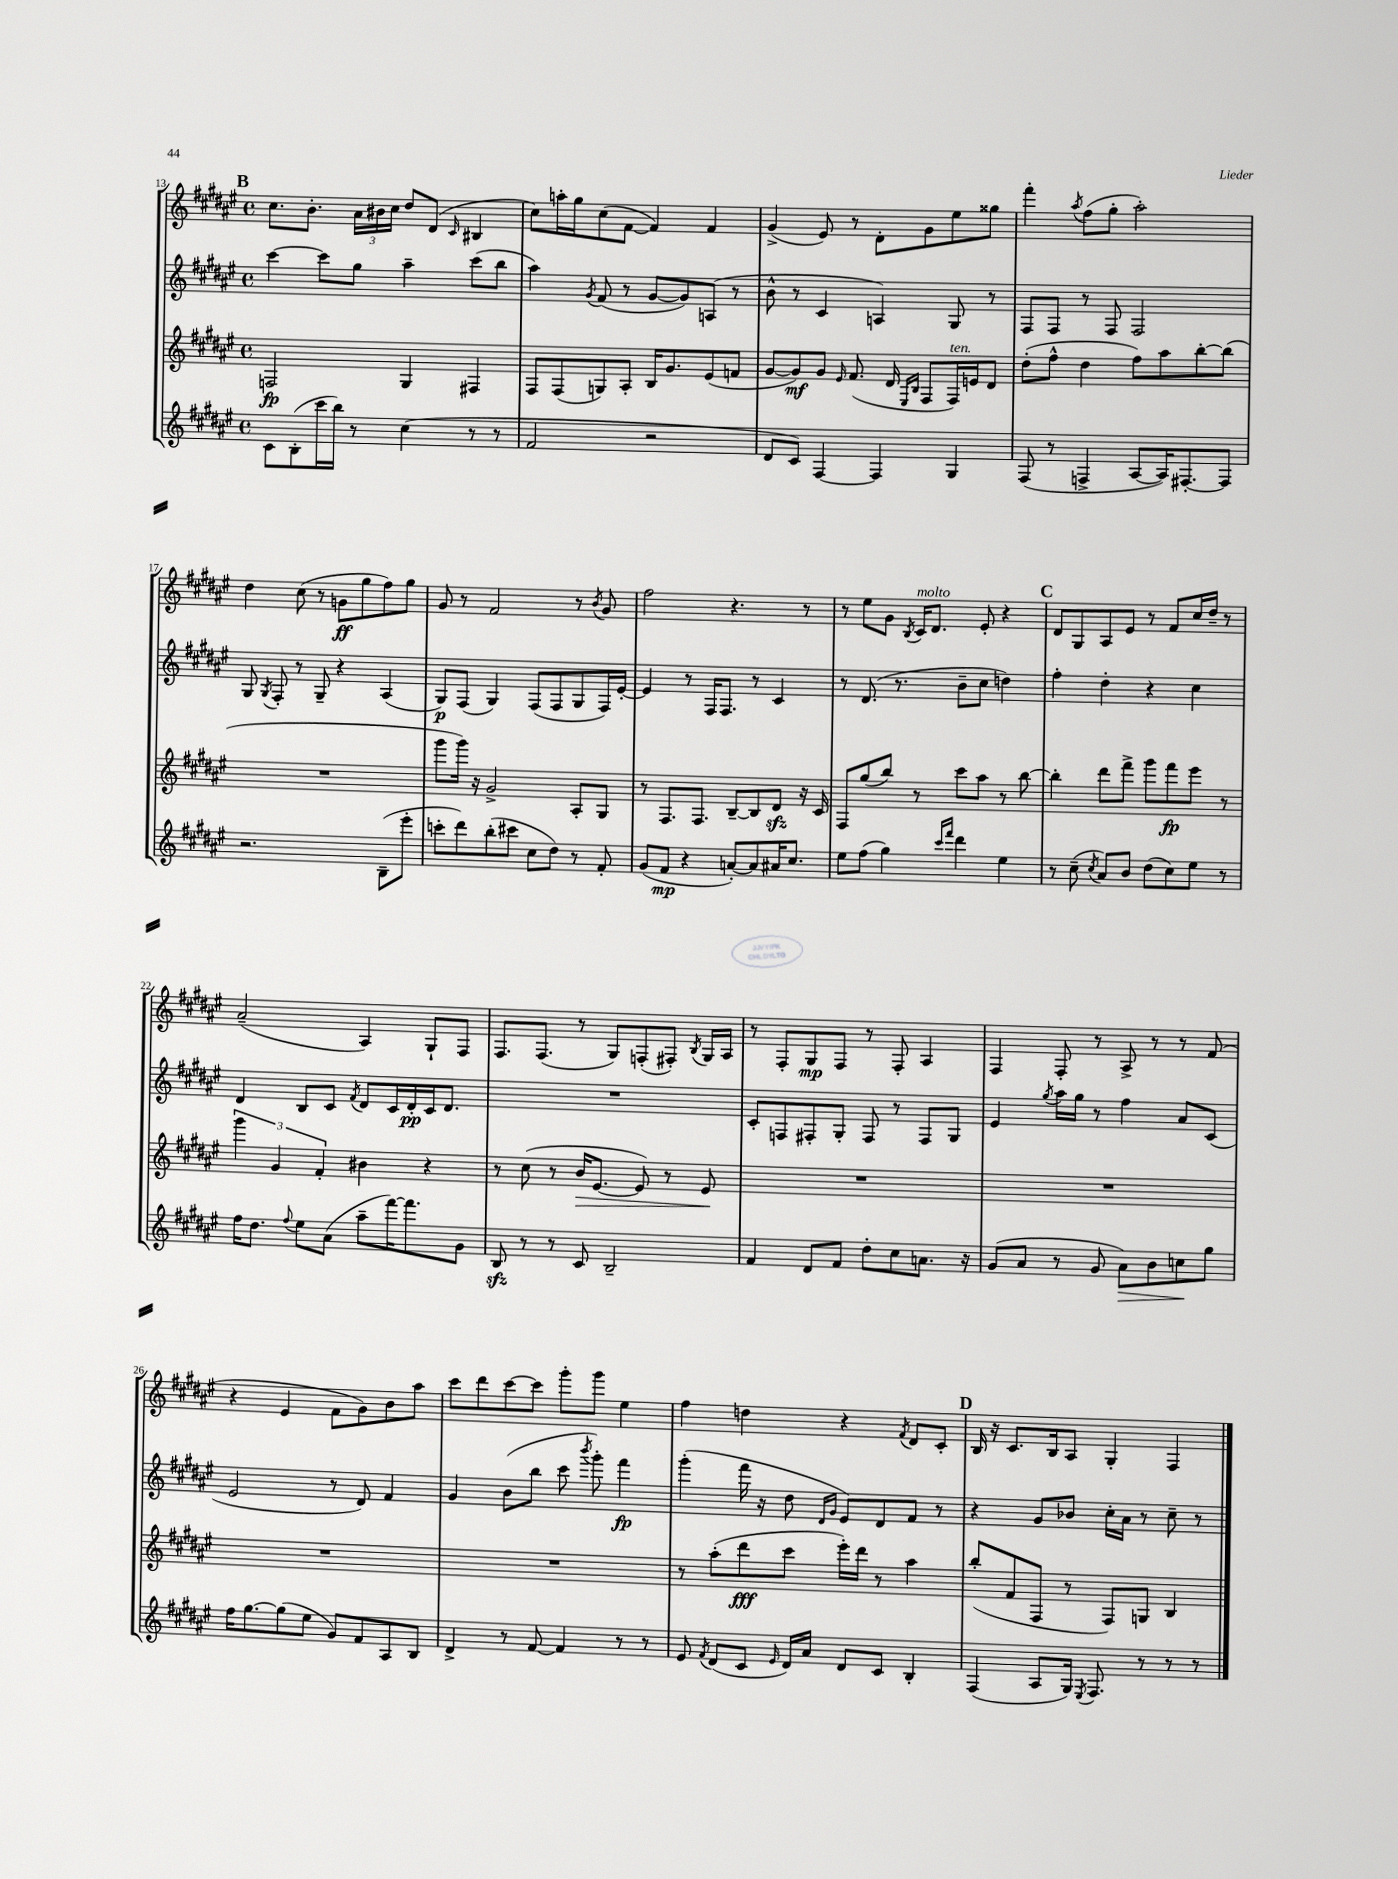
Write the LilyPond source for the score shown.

<<
\new StaffGroup <<
\new Staff = "s0" {
    \clef treble \key fis \major \defaultTimeSignature \time 4/4
    \autoBeamOff \mark \markup { \bold "B" } cis''8.[ b'8.]-. \tuplet 3/2 { ais'16[ bis'16 cis''16] } dis''8[ dis'8]( \grace { cis'16 } bis4 |
    cis''8[) a''16-. gis''16 cis''8( fis'8]~ fis'4) fis'4 |
    gis'4->( eis'8) r8 dis'8[-. gis'8 eis''8 gisis''8] |
    fis'''4-. \acciaccatura { ais''8 } fis''8[( gis''8]-. ais''2-.) |
    dis''4 cis''8( r8 g'8[\ff gis''8 fis''8) gis''8] |
    gis'8 r8 fis'2 r8 \acciaccatura { b'8 } gis'8 |
    fis''2 r4. r8 |
    r8 eis''8[ gis'8] \acciaccatura { b8 } cis'16[^\markup { \italic "molto" } dis'8.] eis'8-. r4 |
    \mark \markup { \bold "C" } dis'8[ gis8 ais8 eis'8] r8 fis'8[ cis''16 dis''16]-- r8 |
    ais'2--( ais4) gis8[-! fis8] |
    fis8.[ fis8.]( r8 gis8[) f8-.( fis8]-.) \acciaccatura { b8 } gis16[ ais16] |
    r8 fis8[-. gis8\mp fis8] r8 fis8-. ais4 |
    fis4 fis8-. r8 ais8-> r8 r8 fis'8( |
    r4 eis'4 fis'8[ gis'8) b'8 ais''8] |
    cis'''8[ dis'''8 cis'''8~ cis'''8] gis'''8[-. gis'''8] eis''4 |
    fis''4 d''4 r4 \acciaccatura { fis'8 } dis'8[ cis'8]-. |
    \mark \markup { \bold "D" } b16 r16 cis'8.[ b16 ais8] gis4-. fis4 \bar "|." |
}
\new Staff = "s1" {
    \clef treble \key fis \major \defaultTimeSignature \time 4/4
    \autoBeamOff \mark \markup { \bold "B" } cis'''4~ cis'''8[ gis''8] ais''4-- cis'''8[( b''8] |
    ais''4) \acciaccatura { gis'8 } fis'8( r8 gis'8[~ gis'8) a8]( r8 |
    b'8-^ r8 cis'4 a4) gis8 r8 |
    fis8[ fis8] r8 fis8 fis2 |
    gis8 \acciaccatura { gis8 } fis8-. r8 gis8-- r4 ais4( |
    gis8[\p) fis8]( gis4) fis8[( fis8 gis8 fis16) eis'16]~-. |
    eis'4 r8 fis16[ fis8.] r8 cis'4 |
    r8 dis'8.( r8. b'8[-- cis''8] d''4) |
    \mark \markup { \bold "C" } fis''4-. dis''4-. r4 cis''4 |
    dis'4 b8[ cis'8] \acciaccatura { fis'8 } dis'8[ cis'16 dis'16-.\pp cis'16 dis'8.] |
    R1 |
    cis'8[-. f8 fis8-. gis8]-. fis8 r8 fis8[ gis8] |
    eis'4 \acciaccatura { gis''8 } ais''16[ gis''16] r8 fis''4 ais'8[ cis'8]( |
    eis'2 r8 dis'8) fis'4 |
    gis'4 b'8[( b''8] cis'''8 \acciaccatura { b'''8 } gis'''8-.) fis'''4\fp |
    gis'''4-.( fis'''16 r16 dis''8 \grace { dis'16[ gis'16] } eis'8[) dis'8 fis'8] r8 |
    \mark \markup { \bold "D" } r4 gis'8[ bes'8] cis''16[-. ais'16] r8 cis''8-- r8 \bar "|." |
}
\new Staff = "s2" {
    \clef treble \key fis \major \defaultTimeSignature \time 4/4
    \autoBeamOff \mark \markup { \bold "B" } f2\fp gis4 fis4 |
    fis8[ fis8( g8) ais8]-. b16[ gis'8. eis'8( f'8] |
    gis'8[~ gis'8\mf) gis'8] \grace { eis'16 } fis'8.( dis'16 \grace { eis16[ b16] } fis8[ fis16^\markup { \italic "ten." }) e'16 dis'8] |
    dis''8[-.( fis''8]-^ dis''4 fis''8[) ais''8 b''8~-. b''8]( |
    R1 |
    gis'''8[ gis'''16]) r16 gis'2-> ais8[-. gis8] |
    r8 fis8.[ fis8.] b8[~-- b8 dis'8]\sfz r16 cis'16 |
    fis8[ gis''8( b''8]) r8 cis'''8[ ais''8] r8 b''8~ |
    \mark \markup { \bold "C" } b''4-. dis'''8[ fis'''8]-> gis'''8[ fis'''8\fp eis'''8] r8 |
    \tuplet 3/2 { gis'''4 gis'4 fis'4-. } bis'4 r4 |
    r8 cis''8( r8 b'16[\> eis'8.]~ eis'8) r8 eis'8\! |
    R1 |
    R1 |
    R1 |
    R1 |
    r8 ais''8[-.( dis'''8\fff cis'''8] eis'''16[-.) dis'''16] r8 ais''4 |
    \mark \markup { \bold "D" } b''8[-.( fis'8 fis8] r8 fis8[) g8] b4 \bar "|." |
}
\new Staff = "s3" {
    \clef treble \key fis \major \defaultTimeSignature \time 4/4
    \autoBeamOff \mark \markup { \bold "B" } cis'8[ b8-.( cis'''16 b''16]) r8 cis''4( r8 r8 |
    fis'2 r2 |
    dis'8[ cis'8]) fis4~ fis4 gis4 |
    fis8( r8 f4-> ais8[~ ais16) fis8.~-. fis8] |
    r2. b8[--( eis'''8]-. |
    c'''8[-. dis'''8) b''8-.( cis'''8] cis''8[ dis''8]) r8 fis'8-. |
    gis'8[( fis'8]\mp r4 a'8[~-.) a'8 ais'16 cis''8.] |
    eis''8[ fis''8]( gis''4) \grace { cis'''16[ fis'''16] } dis'''4 eis''4 |
    \mark \markup { \bold "C" } r8 cis''8--( \acciaccatura { cis''8 } ais'8[) b'8] dis''8[( cis''8) eis''8] r8 |
    fis''16[ dis''8.] \appoggiatura { fis''8 } eis''8[ ais'8]( ais''8[-- fis'''16~) fis'''8. gis'8] |
    b8\sfz r8 r8 cis'8 b2-- |
    fis'4 dis'8[ fis'8] dis''8[-. cis''8 a'8.] r16 |
    gis'8[( ais'8] r8 gis'8 ais'8[\>) b'8 c''8\! gis''8] |
    fis''16[ gis''8.~ gis''8( eis''8] gis'8[) fis'8 ais8 b8] |
    dis'4-> r8 fis'8~ fis'4 r8 r8 |
    eis'8 \acciaccatura { fis'8 } dis'8[( cis'8] \grace { eis'16 } dis'16[) ais'16] dis'8[ cis'8] b4-. |
    \mark \markup { \bold "D" } fis4( ais8[ gis16]) \acciaccatura { eis8 } fis8. r8 r8 r8 \bar "|." |
}
>>
>>
\layout { \context { \Score currentBarNumber = #13 } }
